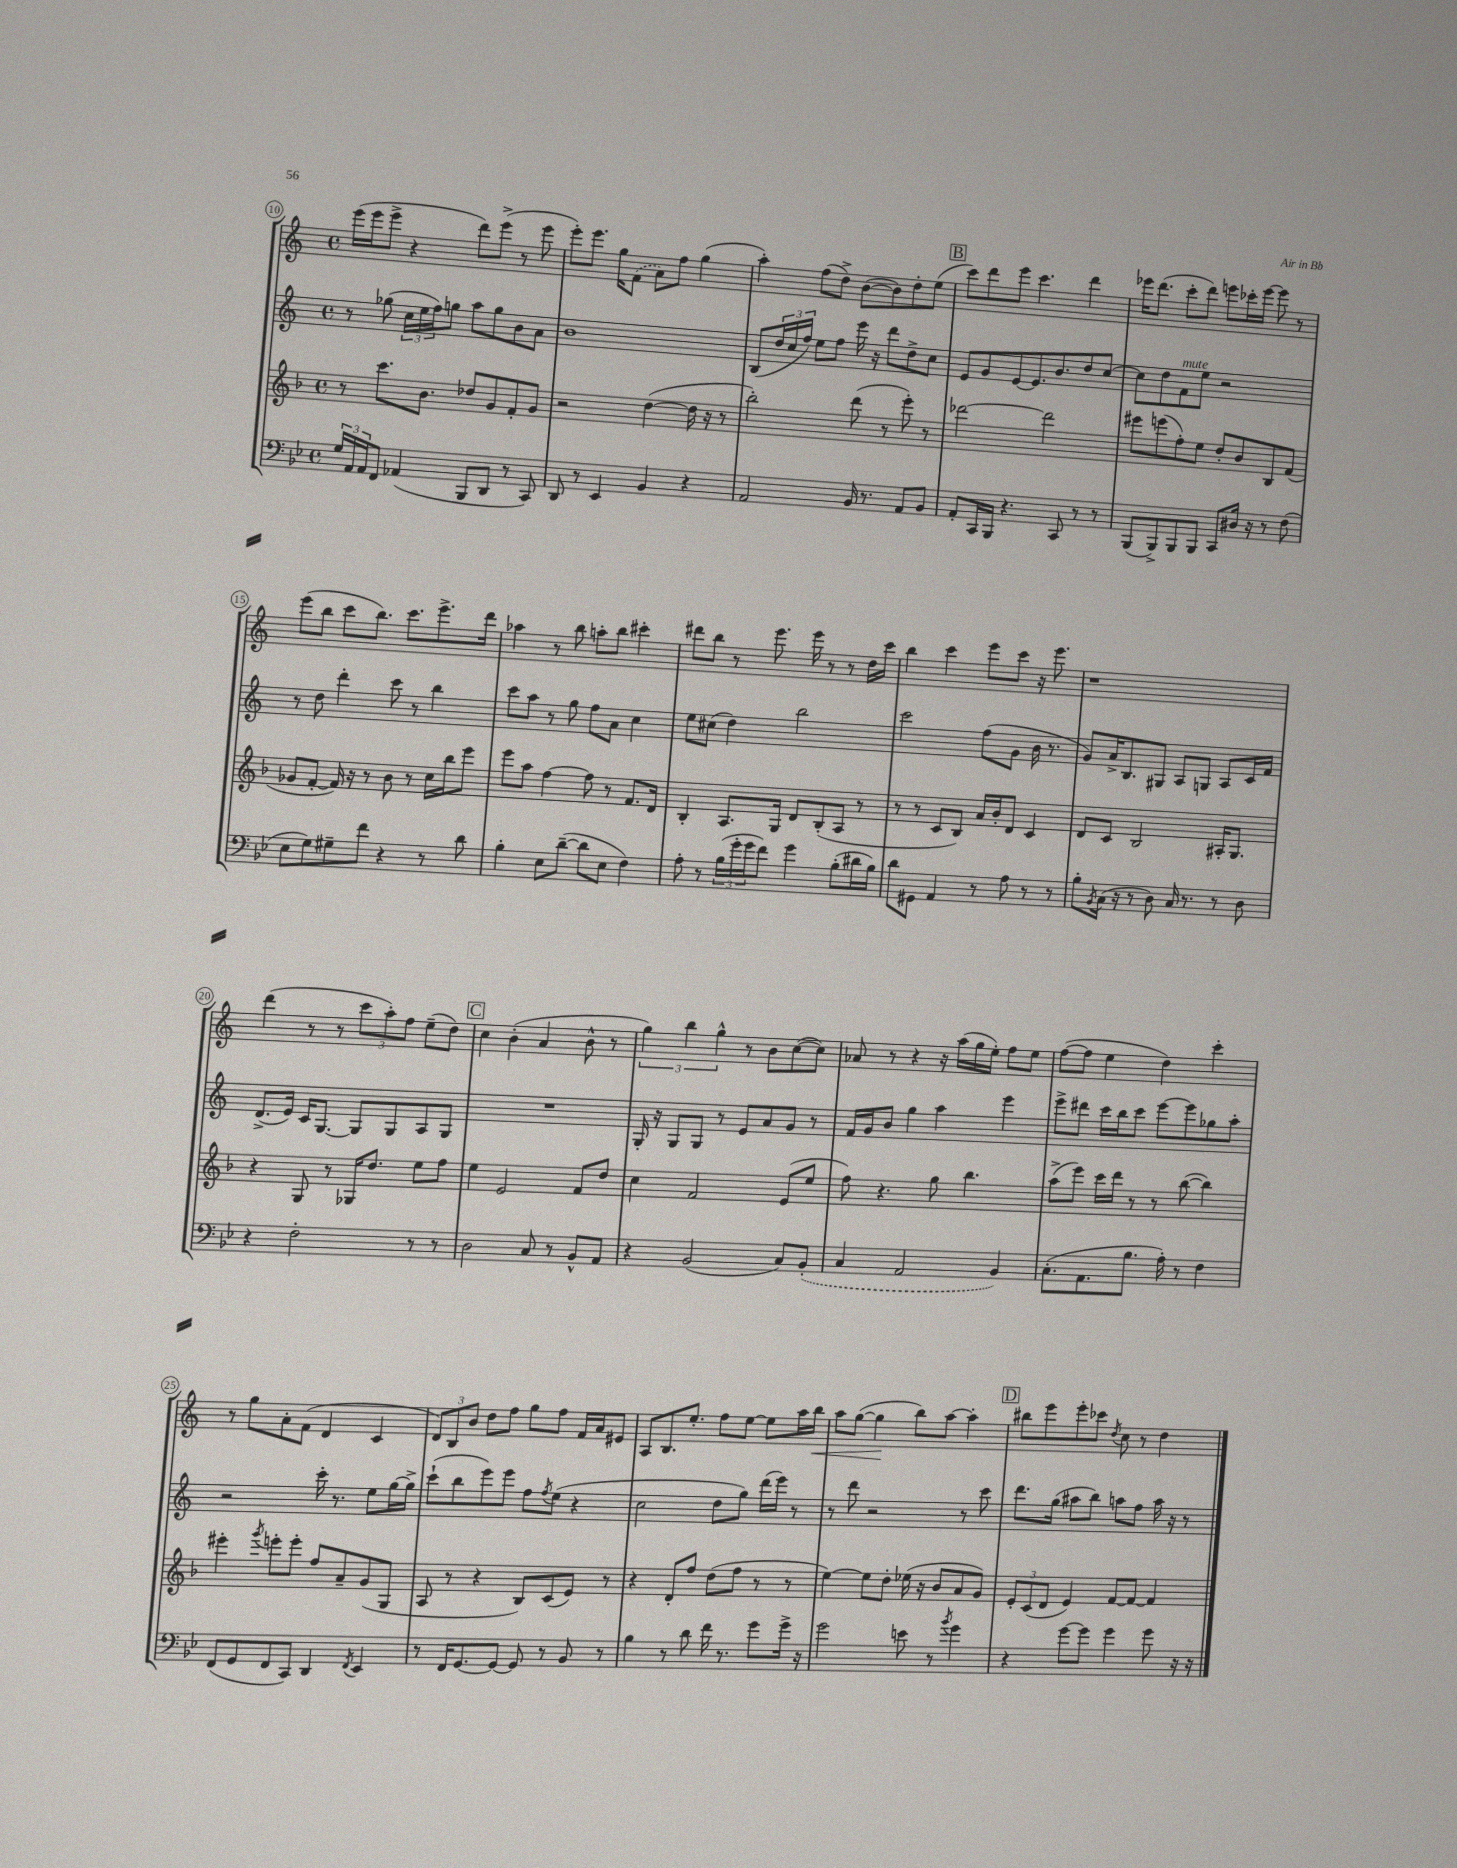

**kern	**kern	**kern	**kern
*staff4	*staff3	*staff2	*staff1
*clefF4	*clefG2	*clefG2	*clefG2
*k[b-e-]	*k[b-]	*k[]	*k[]
*M4/4	*M4/4	*M4/4	*M4/4
*met(c)	*met(c)	*met(c)	*met(c)
24G/LL	8r	8r	(16eee\LL
24AA/	.	.	.
.	.	.	16eee\J
24AA/J	.	.	.
8FF/J	8.ccc\L	(8gg-\	8eee^\J
(4AA-/	.	24cc\LL	4r
.	.	24ee\	.
.	8.b-\J	.	.
.	.	24ff\J)	.
.	.	8gg\J	.
8BBB-/L	8dd-/L	8aa\L	8ddd\L)
8DD/J	8g/	8gg\	(8eee^\J
8r	8f'/	8b\	8r
8CC/)	8g/J	8a\J	8eee\
=	=	=	=
8DD/	2r	1b	8eee'\L)
8r	.	.	8.eee\J
4EE-/	.	.	.
.	.	.	16gg\LK
.	.	.	(8f\J
4BB-/	([4dd\	.	8a\L)
.	.	.	8ff\J
4r	16dd\]	.	(4gg\
.	16r	.	.
.	8r	.	.
=	=	=	=
2AA/	2bb-'\)	(8B/L	4aa'\)
.	.	24dd/L	.
.	.	24cc/	.
.	.	24ff/JJ)	.
.	.	8ee\L	(8ff\L
.	.	8ff\J	8dd^\J)
16BB-/	(8ddd\	16eee\	([8b\L
8.r	.	16r	.
.	8r	8ddd\L	8b\])
8AA/L	8eee'\)	8dd^\	8dd'\
8BB-/J	8r	8cc\J	(8ee\J
=	=	=	=
8AA'/L	[2ddd-\	8e/L	8ccc\L)
16CC/L	.	8g/	8ddd\
16BBB-/JJ	.	.	.
4.r	.	[8e/	8eee\J
.	.	8.e/]	4.ccc\
.	2ddd-\]	.	.
.	.	8.b/	.
8CC/	.	.	.
8r	.	8dd/	4ddd\
8r	.	[8cc/J	.
=	=	=	=
(8BBB-/L	8eee#\L	8cc\]L	16eee-\LK
.	.	.	(8.ddd\J
8BBB-^/)	(8eee\	8dd\	.
8BBB-/	8ff'\)	8f\	8ccc'\L
8BBB-/J	8ee\J	8ee\J	8ddd\J)
8CC/L	8dd'/L	2r	8eee\L
16D#/Jk	8b-/	.	16ccc-'\L
16r	.	.	[16eee\JJ
8r	8B-/	.	8eee\]
(8F\	(8f/J	.	8r
=	=	=	=
8E-\L	8g-/L	8r	(8eee\L
8G\)	[8f'/J	8dd\	8bb\J
8G#~\	16f/])	4ddd'\	8ccc\L
.	16r	.	.
8f\J	8r	.	8.bb\J)
4r	8b-\	8ccc\	.
.	.	.	8.ccc\L
.	8r	8r	.
8r	16cc\LL	4bb\	8.eee^\
.	16bb-\J	.	.
8d\	8eee\J	.	.
.	.	.	16ddd\Jk
=	=	=	=
4B-'\	8eee\L	8ccc\L	4aa-\
.	8aa\J	8aa\J	.
8E-\L	[4ff\	8r	8r
([8d~\J	.	8gg\	8bb\
8d\]L	8ff\]	8ff\L	8aa'\L
8E-\J	8r	8a\J	8bb\J
4F\)	8.f/L	4cc\	4ccc#'\
.	16d/Jk	.	.
=	=	=	=
8A'\	4B-'/	8ee\L	8ddd#\L
8r	.	(8cc#\J	8bb\J
(24B-\LL	8.A/L	4dd\)	8r
24g'\	.	.	.
24g\J	.	.	.
8f\J)	.	.	8.eee\
.	16G/Jk	.	.
4g\	8d/L	2bb\	.
.	.	.	16eee\
.	(8B-'/	.	8r
(8B-'\L	8A/J	.	8r
16d#\L	8r	.	16dd\LL
16B-\JJ)	.	.	16ccc\JJ
=	=	=	=
8d\L	8r	2ccc\	4bb\
8GG#\J	8r	.	.
4AA/	8c/L	.	4ccc\
.	8B-/J)	.	.
8r	16a/LL	(8ff\L	8eee\L
.	16b-'/J	.	.
8A\	8d/J	8g\J	8ccc\J
8r	4c/	16b\	16r
.	.	8.r	8.eee\
8r	.	.	.
=	=	=	=
8B-'\L	8d/L	8g/L)	1r
8qBB-/	.	.	.
(16C\Jk	8c/J	16a^/K	.
16r	.	8.B/	.
8r	2B-/	.	.
8D\)	.	8G#/J	.
16C/	.	8A/L	.
8.r	.	.	.
.	.	8G/J	.
8r	16A#'/LK	8A/L	.
.	8.G/J	.	.
8D\	.	16c/L	.
.	.	16f/JJ	.
=	=	=	=
4r	4r	(8.d^/L	(4ddd\
.	.	16e/Jk)	.
2F'\	8G/	16c/LK	8r
.	.	[8.G/J	.
.	8r	.	8r
.	16G-/LK	8G/]L	12ccc\L
.	8.dd/J	.	.
.	.	.	12aa'\)
.	.	8G/	.
.	.	.	12ff\J
8r	8ee\L	8A/	(8ee~\L
8r	8ff\J	8G/J	8dd\J)
=	=	=	=
2D\	4ee\	1r	4cc\
.	2e/	.	(4b'\
8C/	.	.	4a/
8r	.	.	.
8BB-^^/L	8f/L	.	8b^^\
8AA/J	8dd/J	.	8r
=	=	=	=
4r	4cc\	16G'/	6gg\)
.	.	16r	.
.	.	8G/L	.
.	.	.	6bb\
(2BB-/	2f/	8G/J	.
.	.	.	6gg^^\
.	.	8r	.
.	.	8e/L	8r
.	.	8a/	8b\L
8C/L)	(8e/L	8g/J	([8cc\
(8BB-'/J	8ee/J	8r	8cc\]J)
=	=	=	=
4C/	8ff\)	16f/LL	8a-/
.	.	16g/J	.
.	4.r	8b/J	8r
2AA/	.	4gg\	4r
.	8gg\	4aa\	16r
.	.	.	(16aa\LL
.	4.bb-\	.	16gg\
.	.	.	16ee'\JJ)
4BB-/)	.	4eee\	8ff\L
.	.	.	8ee\J
=	=	=	=
(8.C'\L	(8aa^\L	8eee^\L	([8ff\L
.	8eee\J)	8ddd#\J	8ff\]J
8.AA\	.	.	.
.	16ccc\LL	16ccc\LL	4ee\
.	16ddd\JJ	16bb\J	.
8.B-\J	8r	8ccc\J	.
.	8r	[8eee\L	4dd\)
16A'\)	.	.	.
8r	([8bb-\	8eee\]	.
4F\	4bb-\])	8gg-\	4ccc'\
.	.	8aa'\J	.
=	=	=	=
(8FF/L	4eee#'\	2r	8r
8GG/	.	.	8gg\L
.	8qggg/	.	.
8FF/	8eee'\L	.	8a'\
8CC/J)	8eee'\J	.	(8f\J
4DD/	8ff/L	16ccc'\	4d/
.	.	8.r	.
.	8a~/	.	.
8qFF/	.	.	.
4EE-/	(8g/	8ee\L	4c/
.	8G/J	[16gg\L	.
.	.	16gg^\]JJ	.
=	=	=	=
8r	8A/	(8ccc`\L	12d/L)
.	.	.	12B/
16FF/LK	8r	8bb\	.
.	.	.	12b/J
[8.GG/	.	.	.
.	4r	8eee\)	8dd\L
8GG/_J	.	8eee\J	8ff\J
8GG/]	8B-/L)	8ff\L	8gg\L
.	.	8qff/	.
8r	(8c/	(8ee\J	8ff\J
8BB-/	8e/J)	4r	16f/LL
.	.	.	16a/J
8r	8r	.	8e#/J
=	=	=	=
4B-\	4r	2cc\	8A/L
.	.	.	8.B/
8r	8d'/L	.	.
.	.	.	8.ee'/J
8d\	8ff/J	.	.
16f\	(8dd\L	8dd\L	8ff\L
8.r	.	.	.
.	8ff\J	8gg\J)	[8ee\J
8g\L	8r	(16ddd\LL	8ee\]L
.	.	16eee\JJ)	.
16g^\Jk	8r	8r	16aa\L
16r	.	.	16bb\JJ
=	=	=	=
2g\	[4ee\)	8r	8aa\L
.	.	8ddd\	([8gg\J
.	8ee\]L	2r	4gg\]
.	8dd'\J	.	.
8e\	(16ee-\	.	8bb\L)
.	16r	.	.
8r	8b-/L	.	[8aa\J
8qb-/	.	.	.
4g\	8a/	8r	4aa'\]
.	8g/J)	8ccc\	.
=	=	=	=
4r	12e'/L	8.ddd\L	8bb#\L
.	(12c/	.	.
.	.	.	8eee\
.	12d/J	.	.
.	.	(16gg\Jk	.
[8g\L	4e/)	8aa#\L	8eee'\
8g\]J	.	8bb\J)	8ccc-\J
.	.	.	8qdd/
4g\	[8f/L	8aa\L	8cc\
.	8f/_J	8ff\J	8r
8g\	4f/]	16aa\	4dd\
.	.	16r	.
16r	.	8r	.
16r	.	.	.
==	==	==	==
*-	*-	*-	*-
